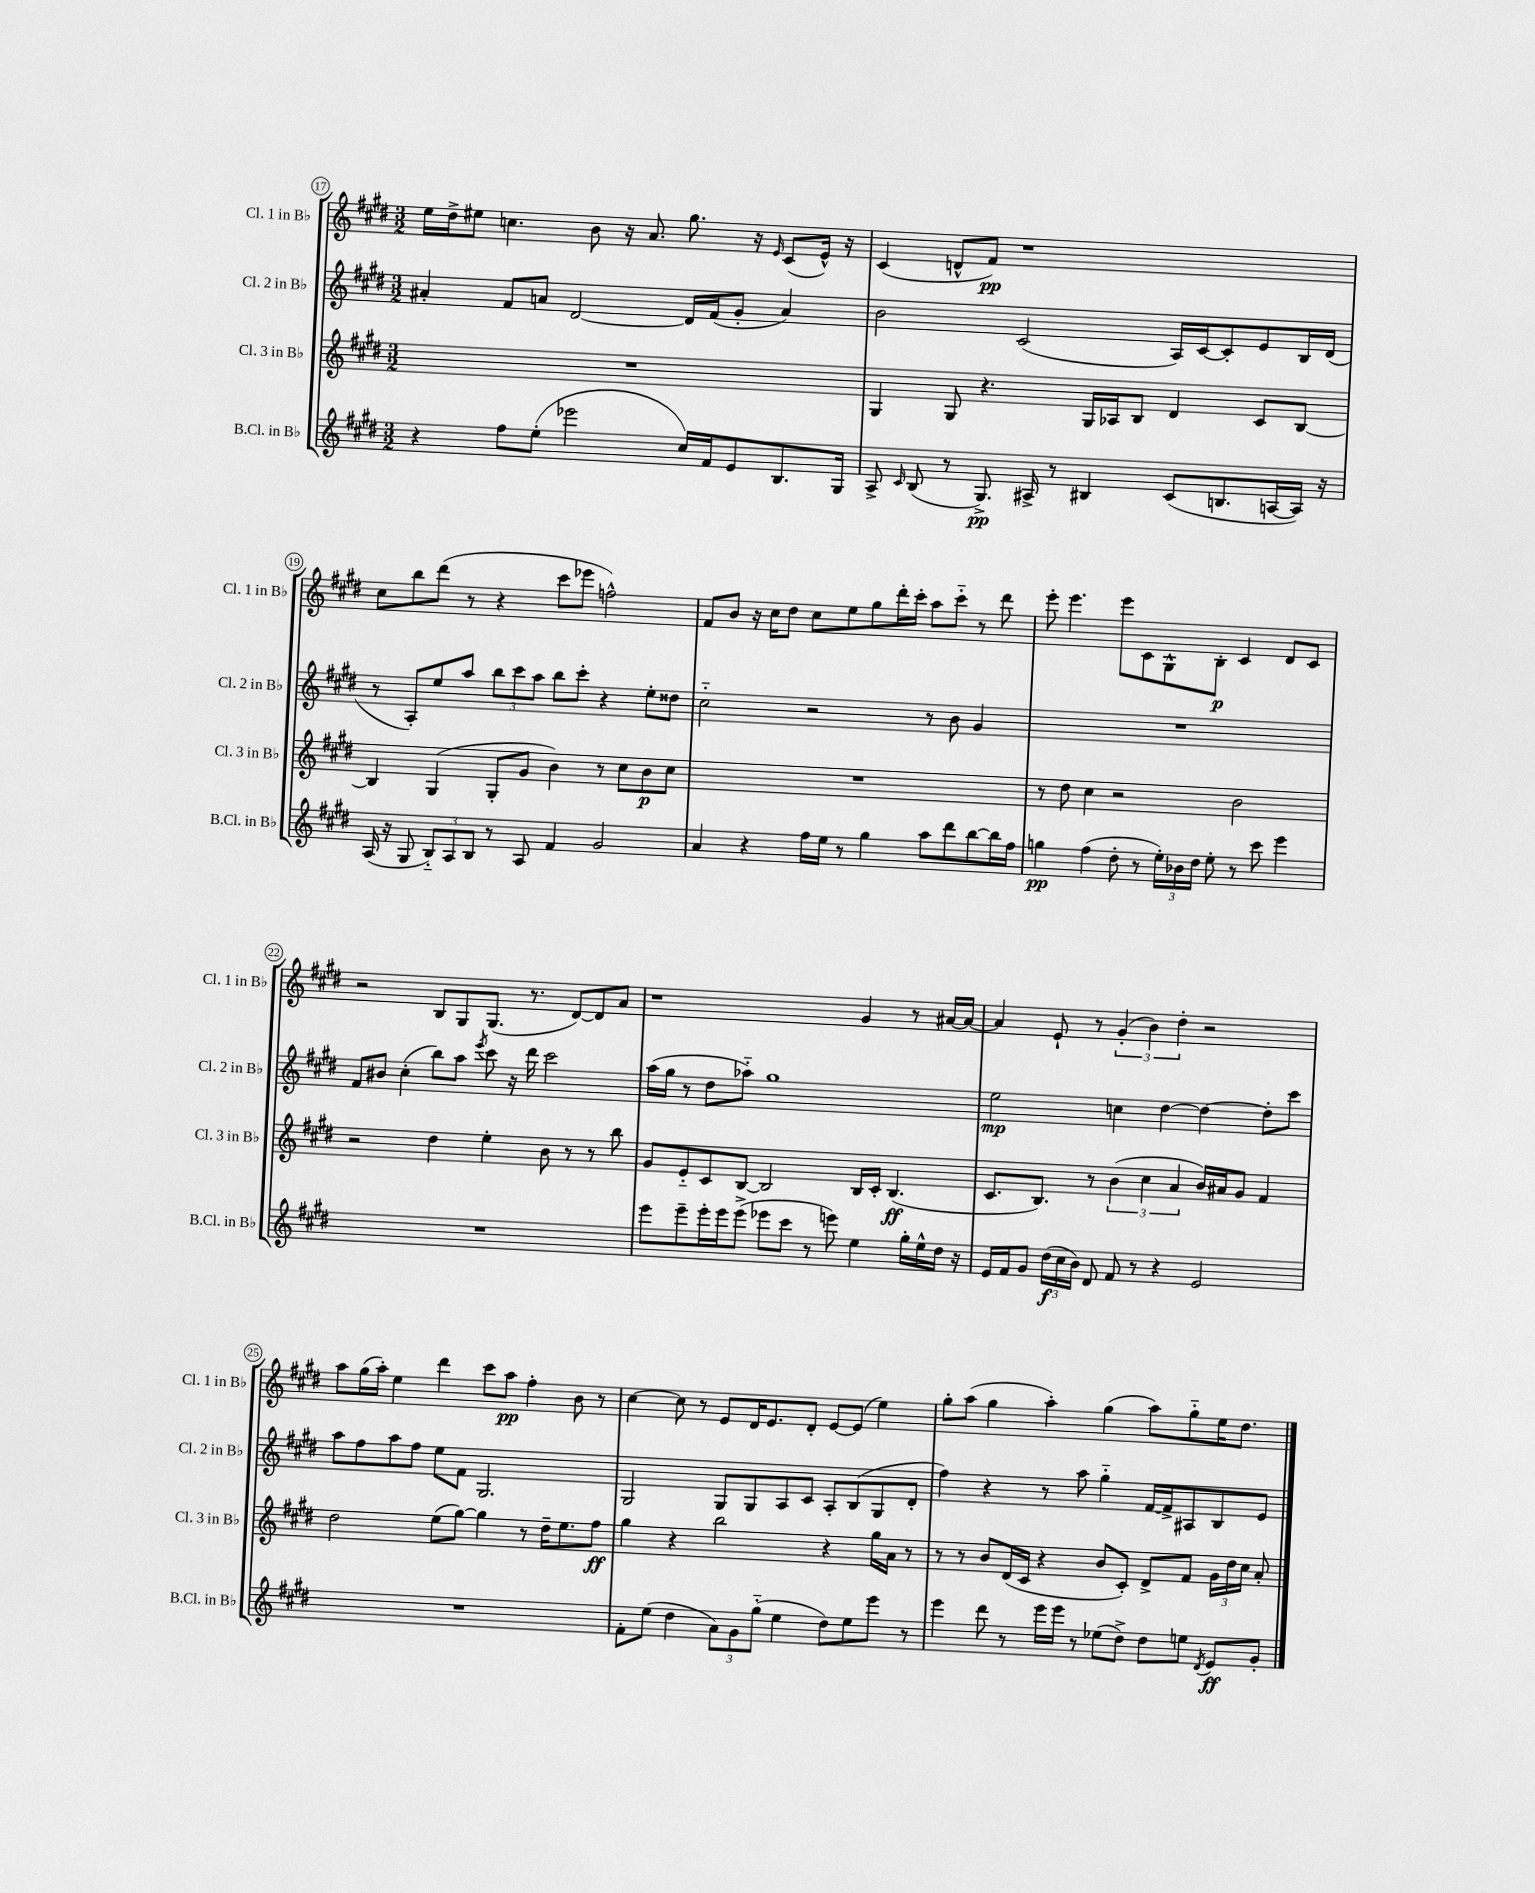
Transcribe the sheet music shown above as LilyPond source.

<<
\new StaffGroup <<
\new Staff = "s0" \with { instrumentName = "Cl. 1 in Bb" shortInstrumentName = "Cl. 1 in Bb" } {
    \clef treble \key e \major \numericTimeSignature \time 3/2
    \autoBeamOff e''16[ dis''16-> eis''8] c''4. b'8 r16 a'8. gis''8. r16 \grace { e'16 } cis'8[( e'16]-^) r16 |
    cis'4( d'8[-^ fis'8]\pp) r1 |
    cis''8[ b''8 dis'''8]( r8 r4 cis'''8[ ees'''8] f''2-^) |
    fis'8[ b'8] r16 cis''16[ dis''8] cis''8[ e''8 gis''8 dis'''16-. cis'''16]-. a''8[ cis'''8]-_ r8 dis'''8 |
    e'''8-. e'''4. e'''8[ cis'8 gis8-^ b8]-.\p cis'4 dis'8[ cis'8] |
    r2 b8[ gis8 gis8.]( r8. dis'8[~) dis'8 a'8] |
    r1 gis'4 r8 ais'16[~ ais'16]~ |
    ais'4 e'8-! r8 \tuplet 3/2 { gis'4-.( b'4) dis''4-. } r2 |
    a''8[ gis''16( a''16]-.) e''4 dis'''4 cis'''8[ a''8]\pp fis''4-. b'8 r8 |
    cis''4~ cis''8 r8 e'8[ dis'16 e'8. dis'8]-. e'8[~ e'8]( e''4) |
    gis''8[-. a''8]( gis''4 a''4-.) gis''4( a''8[) gis''8-_ e''16 dis''8.] \bar "|." |
}
\new Staff = "s1" \with { instrumentName = "Cl. 2 in Bb" shortInstrumentName = "Cl. 2 in Bb" } {
    \clef treble \key e \major \numericTimeSignature \time 3/2
    \autoBeamOff ais'4-. fis'8[ a'8] dis'2~ dis'16[ fis'16( gis'8]-. a'4) |
    b'2 cis'2( a16[) cis'16~ cis'8-. e'8 b16 dis'16]( |
    r8 a8[-.) e''8 a''8] \tuplet 3/2 { b''8[ cis'''8 a''8] } b''8[ cis'''8]-. r4 e''8[-. disis''8] |
    cis''2-_ r2 r8 b'8 gis'4 |
    R1. |
    fis'8[ bis'8] cis''4-.( b''8[) a''8] \acciaccatura { e'''8 } cis'''8 r16 dis'''16 cis'''2 |
    a''16[( gis''16] r8 dis''8[ aes''8]-_) gis''1 |
    e''2\mp c''4 dis''4~ dis''4~ dis''8[-. cis'''8] |
    a''8[ fis''8 a''8 fis''8] e''8[ fis'8] gis2. |
    gis2 gis8[ gis8 a8 cis'8] a8[-. b8( gis8 dis'8]-. |
    fis''4) r4 r8 a''8 gis''4-_ fis'16[~ fis'16-> ais8 b8 e'8] \bar "|." |
}
\new Staff = "s2" \with { instrumentName = "Cl. 3 in Bb" shortInstrumentName = "Cl. 3 in Bb" } {
    \clef treble \key e \major \numericTimeSignature \time 3/2
    \autoBeamOff R1. |
    gis4 gis8 r4. gis16[ aes16 b8] dis'4 cis'8[ b8]~ |
    b4 gis4( gis8[-. gis'8] b'4) r8 cis''8[ b'8\p cis''8] |
    R1. |
    r8 dis''8 cis''4 r2 b'2 |
    r2 dis''4 e''4-. b'8 r8 r8 b''8 |
    gis'8[ e'8-_ cis'8 b8]~ b2 b16[ cis'16]-. b4.\ff( |
    cis'8.[ b8.]) r8 \tuplet 3/2 { b'4( cis''4 a'4 } b'16[) ais'16 gis'8] fis'4 |
    dis''2 e''8[( gis''8]~) gis''4 r8 dis''16[-- e''8. fis''8]\ff |
    gis''4 r4 b''2 r4 gis''16[ a'16] r8 |
    r8 r8 b'8[ dis'16( cis'16] r4 b'8[ cis'8]-.) dis'8[-> fis'8] \tuplet 3/2 { gis'16[ dis''16 cis''16] } a'8-. \bar "|." |
}
\new Staff = "s3" \with { instrumentName = "B.Cl. in Bb" shortInstrumentName = "B.Cl. in Bb" } {
    \clef treble \key e \major \numericTimeSignature \time 3/2
    \autoBeamOff r4 fis''8[ e''8]-.( ees'''2 cis''16[) fis'16 e'8 b8. gis16] |
    a8-> \grace { cis'16 } b8( r8 gis8.->\pp) ais16-> r8 bis4 cis'8[( b8. a16~ a16]) r16 |
    a16( r16 gis8 \tuplet 3/2 { b8[-_) a8 b8] } r8 a8 fis'4 gis'2 |
    a'4 r4 fis''16[ e''16] r8 gis''4 a''8[ dis'''8 b''8~ b''16 fis''16] |
    g''4\pp fis''4( dis''8-. r8 \tuplet 3/2 { e''16[-.) bes'16 dis''16] } e''8-. r8 cis'''8 e'''4 |
    R1. |
    e'''8[ e'''8-- e'''16-. e'''16 e'''8]->( ees'''8[ cis'''8] r8 e'''8) e''4 gis''16[-. e''16-^ dis''16] r16 |
    e'16[ fis'16 gis'8] \tuplet 3/2 { dis''16[\f( cis''16 b'16]) } dis'8 fis'8 r8 r4 e'2 |
    R1. |
    fis'8[-. e''8]( dis''4 \tuplet 3/2 { a'8[) gis'8 gis''8]-_( } e''4 dis''8[) e''8 e'''8] r8 |
    e'''4 dis'''8 r8 e'''16[ e'''16] r8 ees''8[( dis''8]->) dis''8[ e''8] \acciaccatura { dis'8 } e'8[\ff gis'8]-. \bar "|." |
}
>>
>>
\layout { \context { \Score currentBarNumber = #17 \override BarNumber.stencil = #(make-stencil-circler 0.1 0.3 ly:text-interface::print) } }
